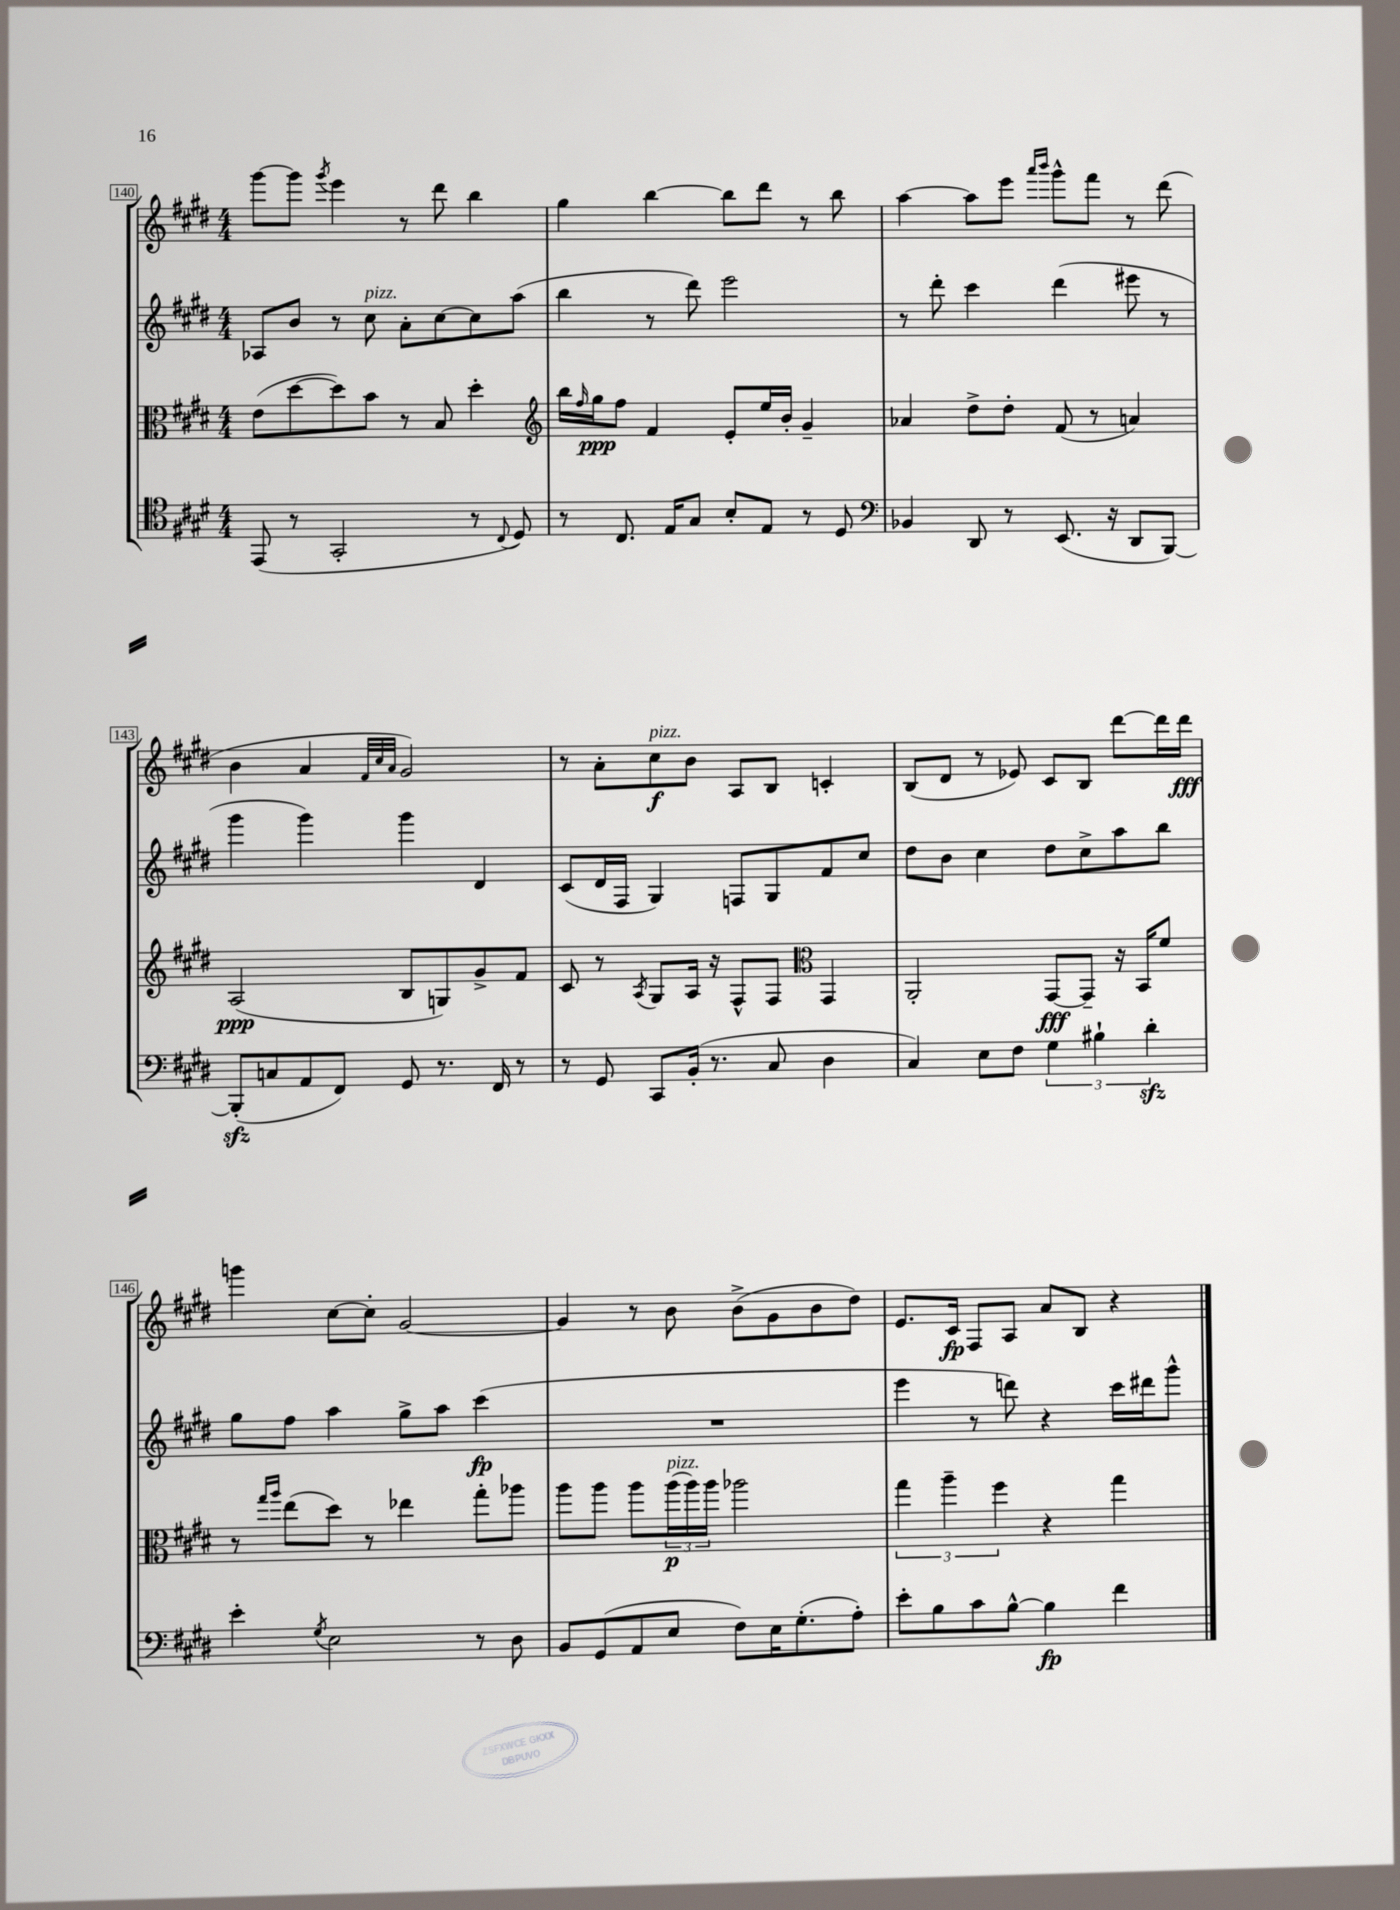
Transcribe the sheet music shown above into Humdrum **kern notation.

**kern	**dynam	**kern	**dynam	**kern	**dynam	**kern	**dynam
*part4	*part4	*part3	*part3	*part2	*part2	*part1	*part1
*staff4	*staff4	*staff3	*staff3	*staff2	*staff2	*staff1	*staff1
*clefC4	*	*clefC3	*	*clefG2	*	*clefG2	*
*k[f#c#g#d#]	*	*k[f#c#g#d#]	*	*k[f#c#g#d#]	*	*k[f#c#g#d#]	*
*M4/4	*	*M4/4	*	*M4/4	*	*M4/4	*
=140	=140	=140	=140	=140	=140	=140	=140
(8EE/	.	(8e\L	.	8A-X/L	.	[8ggg#\L	.
8r	.	[8dd#\	.	8b/J	.	8ggg#\J]	.
.	.	.	.	.	.	8qggg#/	.
2GG#'/	.	8dd#\])	.	8r	.	4eee\	.
!	!	!	!	!LO:TX:a:i:t=pizz.	!	!	!
.	.	8b\J	.	8cc#\	.	.	.
.	.	8r	.	8a'\L	.	8r	.
.	.	8B/	.	[8cc#\	.	8ddd#\	.
8r	.	4dd#'\	.	8cc#\]	.	4bb\	.
8qqC#/	.	.	.	.	.	.	.
8D#/)	.	.	.	(8aa\J	.	.	.
=141	=141	=141	=141	=141	=141	=141	=141
*	*	*clefG2	*	*	*	*	*
8r	.	16bb\LL	.	4bb\	.	4gg#\	.
.	.	16qqff#/	.	.	.	.	.
.	.	16gg#\J	ppp	.	.	.	.
8.C#/	.	8ff#\J	.	.	.	.	.
.	.	4f#/	.	8r	.	[4bb\	.
16E/KL	.	.	.	.	.	.	.
8G#/J	.	.	.	8ddd#\)	.	.	.
8B'/L	.	8e'/L	.	2eee\	.	8bb\L]	.
8E/J	.	16ee/L	.	.	.	8ddd#\J	.
.	.	16b'/JJ	.	.	.	.	.
8r	.	4g#~/	.	.	.	8r	.
8D#/	.	.	.	.	.	8bb\	.
=142	=142	=142	=142	=142	=142	=142	=142
*clefF4	*	*	*	*	*	*	*
4BB-X/	.	4a-X/	.	8r	.	[4aa\	.
.	.	.	.	8ddd#'\	.	.	.
8DD#/	.	8dd#^\L	.	4ccc#\	.	8aa\L]	.
8r	.	8dd#'\J	.	.	.	8eee\J	.
.	.	.	.	.	.	16qqaaa/LL	.
.	.	.	.	.	.	16qqbbb/JJ	.
(8.EE/	.	(8f#/	.	(4ddd#\	.	8ggg#^^\L	.
.	.	8r	.	.	.	8fff#\J	.
16r	.	.	.	.	.	.	.
8DD#/L	.	4an/)	.	8eee#X\	.	8r	.
[8BBB/J)	.	.	.	8r	.	(8ddd#\	.
!!LO:LB:g=z
=143	=143	=143	=143	=143	=143	=143	=143
(8BBBzz'/L]	.	(2A/	ppp	4ggg#\	.	4b\	.
8Cn/	.	.	.	.	.	.	.
8AA/	.	.	.	4ggg#\)	.	4a/	.
8FF#/J)	.	.	.	.	.	.	.
.	.	.	.	.	.	32qqf#/LLL	.
.	.	.	.	.	.	32qqcc#/	.
.	.	.	.	.	.	32qqa/JJJ	.
8GG#/	.	8B/L	.	4ggg#\	.	2g#/)	.
8.r	.	8Gn/)	.	.	.	.	.
.	.	8g#^/	.	4d#/	.	.	.
16FF#/	.	.	.	.	.	.	.
8r	.	8f#/J	.	.	.	.	.
=144	=144	=144	=144	=144	=144	=144	=144
8r	.	8c#/	.	(8c#/L	.	8r	.
8GG#/	.	8r	.	16d#/L	.	8a'\L	.
.	.	.	.	16F#/JJ	.	.	.
.	.	8qA/	.	.	.	.	.
!	!	!	!	!	!	!LO:TX:a:i:t=pizz.	!
8CC#/L	.	8G#/L	.	4G#/)	.	8cc#\	f
(16BB'/Jk	.	16A/Jk	.	.	.	8b\J	.
8.r	.	16r	.	.	.	.	.
.	.	8F#^^/L	.	8Fn/L	.	8A/L	.
8C#/	.	8F#/J	.	8G#/	.	8B/J	.
*	*	*clefC3	*	*	*	*	*
4D#\	.	4GG#/	.	8f#/	.	4cn'/	.
.	.	.	.	8cc#/J	.	.	.
=145	=145	=145	=145	=145	=145	=145	=145
4C#/)	.	2AA'/	.	8dd#\L	.	(8B/L	.
.	.	.	.	8b\J	.	8d#/J	.
8E\L	.	.	.	4cc#\	.	8r	.
8F#\J	.	.	.	.	.	8e-X/)	.
6G#\	.	[8GG#/L	fff	8dd#\L	.	8c#/L	.
.	.	8GG#~/J]	.	8cc#^\	.	8B/J	.
6B#X`\	.	.	.	.	.	.	.
.	.	16r	.	8aa\	.	[8ddd#\L	.
.	.	16BB/KL	.	.	.	.	.
6d#zz'\	.	.	.	.	.	.	.
.	.	8f#/J	.	8bb\J	.	16ddd#\L]	.
.	.	.	.	.	.	16ddd#\JJ	fff
!!LO:LB:g=z
=146	=146	=146	=146	=146	=146	=146	=146
4e'\	.	8r	.	8gg#\L	.	4gggn\	.
.	.	16qqgg#/LL	.	.	.	.	.
.	.	16qqaa/JJ	.	.	.	.	.
.	.	(8ee\L	.	8ff#\J	.	.	.
8qG#/	.	.	.	.	.	.	.
2E\	.	8dd#\J)	.	4aa\	.	[8cc#\L	.
.	.	8r	.	.	.	8cc#'\J]	.
.	.	4ee-X\	.	8gg#^\L	.	[2g#/	.
.	.	.	.	8aa\J	.	.	.
8r	.	8gg#'\L	.	(4ccc#\	fp	.	.
8D#\	.	8aa-X\J	.	.	.	.	.
=147	=147	=147	=147	=147	=147	=147	=147
8BB/L	.	8aa\L	.	1r	.	4g#/]	.
(8GG#/	.	8aa\J	.	.	.	.	.
8AA/	.	8aa\L	.	.	.	8r	.
!	!	!LO:TX:a:i:t=pizz.	!	!	!	!	!
8E/J	.	(24aa\L	p	.	.	8b\	.
.	.	24aa\)	.	.	.	.	.
.	.	24aa\JJ	.	.	.	.	.
8F#\L)	.	2aa-X\	.	.	.	(8b^\L	.
16E\K	.	.	.	.	.	8g#\	.
(8.G#'\	.	.	.	.	.	.	.
.	.	.	.	.	.	8b\	.
8A'\J)	.	.	.	.	.	8dd#\J)	.
=148	=148	=148	=148	=148	=148	=148	=148
8e'\L	.	6gg#\	.	4eee\	.	8.e/L	.
8B\	.	.	.	.	.	.	.
.	.	6aa~\	.	.	.	.	.
.	.	.	.	.	.	16c#/Jk	fp
8c#\	.	.	.	8r	.	8F#/L	.
.	.	6ff#\	.	.	.	.	.
[8B^^\J	.	.	.	8dddn\)	.	8A/J	.
4B\]	fp	4r	.	4r	.	8a/L	.
.	.	.	.	.	.	8B/J	.
4f#\	.	4gg#\	.	16ccc#\LL	.	4r	.
.	.	.	.	16ddd#X\J	.	.	.
.	.	.	.	8ggg#^^\J	.	.	.
==	==	==	==	==	==	==	==
*-	*-	*-	*-	*-	*-	*-	*-
